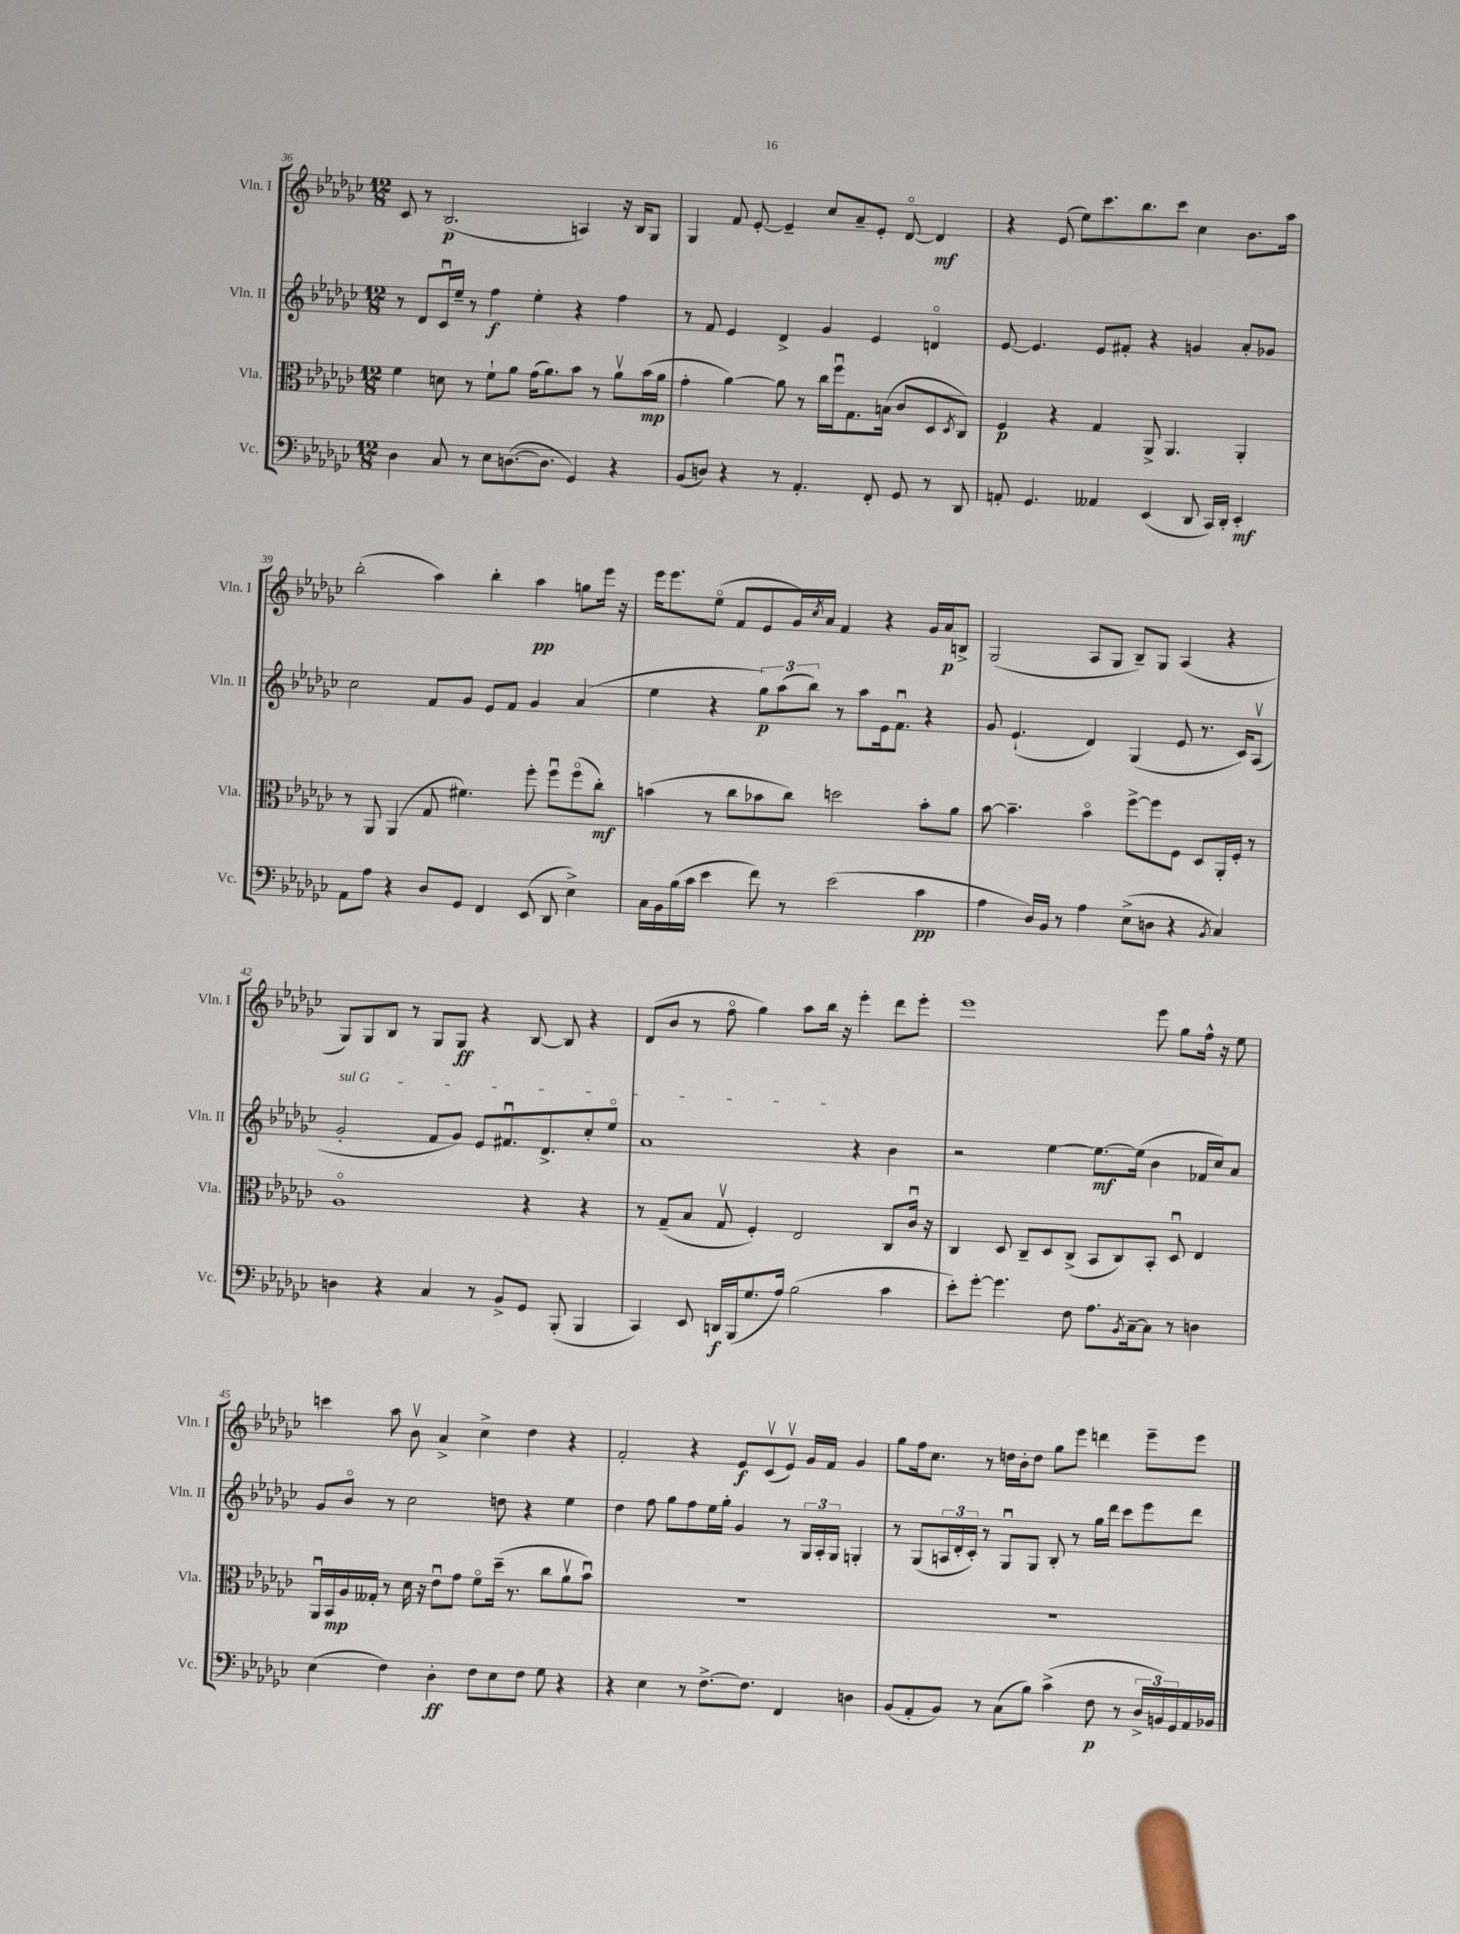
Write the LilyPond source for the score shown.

<<
\new StaffGroup <<
\new Staff = "s0" \with { instrumentName = "Vln. I" shortInstrumentName = "Vln. I" } {
    \clef treble \key ges \major \numericTimeSignature \time 12/8
    ces'8 r8 bes2.\p( a4) r16 bes16 ges8 |
    ges4 f'8 ees'8~-. ees'4-- ces''8 aes'8-- ees'8-. des'8~\flageolet des'4\mf |
    r4 ees'8( ees''8) ces'''8. bes''8. ces'''8 ces''4 bes'8. aes''16 |
    bes''2-.( aes''4) bes''4-. aes''4\pp g''8 ees'''16 r16 |
    ees'''16 ees'''8. ees''8\flageolet( f'8 ees'8 ges'16) \acciaccatura { ces''8 } aes'16 f'4 r4 ges'16 aes'16\p b8-> |
    ges2( aes8 ges8 bes8--) ges8 aes4( r4 |
    ges8) ges8 bes8 r8 ges8 ges8\ff r4 bes8~ bes8 r4 |
    des'8( bes'8 r8 f''8\flageolet ges''4) aes''8 bes''16 r16 ees'''4-. des'''8 ees'''8-. |
    ees'''1 ees'''8 ges''8 f''16-^ r16 ees''8 |
    c'''4 aes''8 bes'8\upbow aes'4-> ces''4-> des''4 r4 |
    f'2-. r4 ees'8\f ces'8\upbow( ees'8\upbow) ges'16 f'16 ges'4 |
    ges''8 f''16 ces''8. r8 d''16 bes'16-. d''8 ges''8 ees'''8 d'''4 ees'''8-- ees'''8 \bar "|." |
}
\new Staff = "s1" \with { instrumentName = "Vln. II" shortInstrumentName = "Vln. II" } {
    \clef treble \key ges \major \numericTimeSignature \time 12/8
    r8 des'8 ces'16\downbow ees''16-- r8 f''4\f ees''4-. r4 f''4 |
    r8 f'8 ees'4 des'4-> ges'4 ees'4 d'4\flageolet |
    ees'8~ ees'4. ees'8 fis'8-. r4 g'4 aes'8-. ges'8 |
    ces''2 f'8 ges'8 ees'8 f'8 ges'4 aes'4( |
    ees''4 r4 \tuplet 3/2 { ges''8\p) aes''8( bes''8) } r8 aes''8 ees'16 f'8.\downbow r4 |
    ges'8 ees'4.-!( des'4) ges4( ees'8 r8. ces'16) aes8\upbow( |
    \once \override TextSpanner.bound-details.left.text = \markup { \italic "sul G" } ges'2-.\startTextSpan f'8 ges'8) ees'8 fis'8.\downbow des'8.-> ces''8-. ees''8\flageolet |
    aes'1\stopTextSpan r4 bes'4 |
    r2 ees''4~ ees''8.~\mf ees''16( bes'4 fes'16 ces''16) aes'8 |
    ges'8 bes'8\flageolet r8 ces''2 d''8 r4 ees''4 |
    des''4 f''8 ges''8 f''8 ees''16 ges''16-. ges'4 r8 \tuplet 3/2 { ges16 aes16-. ges16 } g4-. |
    r8 ges8( \tuplet 3/2 { a16 des'16-. ces'16-.) } r8 ges8\downbow ges8 bes8-. r8 ges''16 des'''16 ces'''8 ees'''8 des'''8 \bar "|." |
}
\new Staff = "s2" \with { instrumentName = "Vla." shortInstrumentName = "Vla." } {
    \clef alto \key ges \major \numericTimeSignature \time 12/8
    f'4 d'8 r8 f'8-! aes'8 ges'16( aes'8.) bes'8 r8 aes'8\upbow bes'16\mp( aes'16 |
    ges'4-. aes'4~) aes'8 r8 ces''16 f''16\downbow ges8. b16( ces'8 des8 \acciaccatura { des8 } ces8) |
    f4\p r4 ges4 aes,8-> aes,4. aes,4-. |
    r8 aes,8 aes,4( ges8 fis'4.) f''8-. f''8\downbow f''8\flageolet( ces''8-.\mf) |
    b'4( r8 ces''8 bes'8 ces''8) d''2 bes'8-. aes'8 |
    bes'8~ bes'4.-- bes'4\flageolet f''8~-> f''8 f8 des8 aes,16-. f16-. r8 |
    aes1\flageolet r4 r4 |
    r8 ges8--( bes8 ges8\upbow f4-.) ees2 ces8 ces'16\downbow r16 |
    ces4 des8 ces8-- des8 ces8->( bes,8 ces8) bes,8-. des8\downbow ees4 |
    aes,16\downbow bes,16\mp aes16 geses16-. r8 des'16 r16 ees'8\downbow ges'8 f'8\flageolet des''16--( r8. ces''8 aes'8\upbow bes'8\downbow) |
    R1. |
    R1. \bar "|." |
}
\new Staff = "s3" \with { instrumentName = "Vc." shortInstrumentName = "Vc." } {
    \clef bass \key ges \major \numericTimeSignature \time 12/8
    des4 ces8 r8 ees8 d8.~( d8. ges,4) r4 |
    bes,8( d8) r4 r8 aes,4.-. f,8-. ges,8 r8 des,8 |
    a,8-. ges,4. aeses,4 ees,4( des,8 ces,16) des,16-. ees,4-.\mf |
    aes,8 aes8 r4 des8 ges,8 f,4 ees,8( des,8 ees4->) |
    ces16 bes,16 bes16( ces'16 ees'4 f'8) r8 ees'2( ces'4\pp |
    aes4 des16) bes,16 r8 aes4 ees8->( d8 r4 \acciaccatura { bes,8 } ces4) |
    d4 r4 ces4 r8 bes,8-> ges,8 bes,,8-.( bes,,4 |
    ces,4) ees,8 d,16\f bes,,16( ges8. aes16) bes2( ces'4 |
    ees'8-.) ges'8~-. ges'4. f8 aes8. \acciaccatura { bes,8 } ces16~-- ces8 r8 d4 |
    ees4( f4) des4-.\ff f8 ees8 f8 ges8 r4 |
    r4 ees4 r8 f8.~-> f8. f,4 d4 |
    bes,8( aes,8-. bes,8) r8 ces8( bes8) ces'4->( f8\p r8 \tuplet 3/2 { des16-> b,16) ges,16 } aes,16 bes,16 \bar "|." |
}
>>
>>
\layout { \context { \Score currentBarNumber = #36 } }
